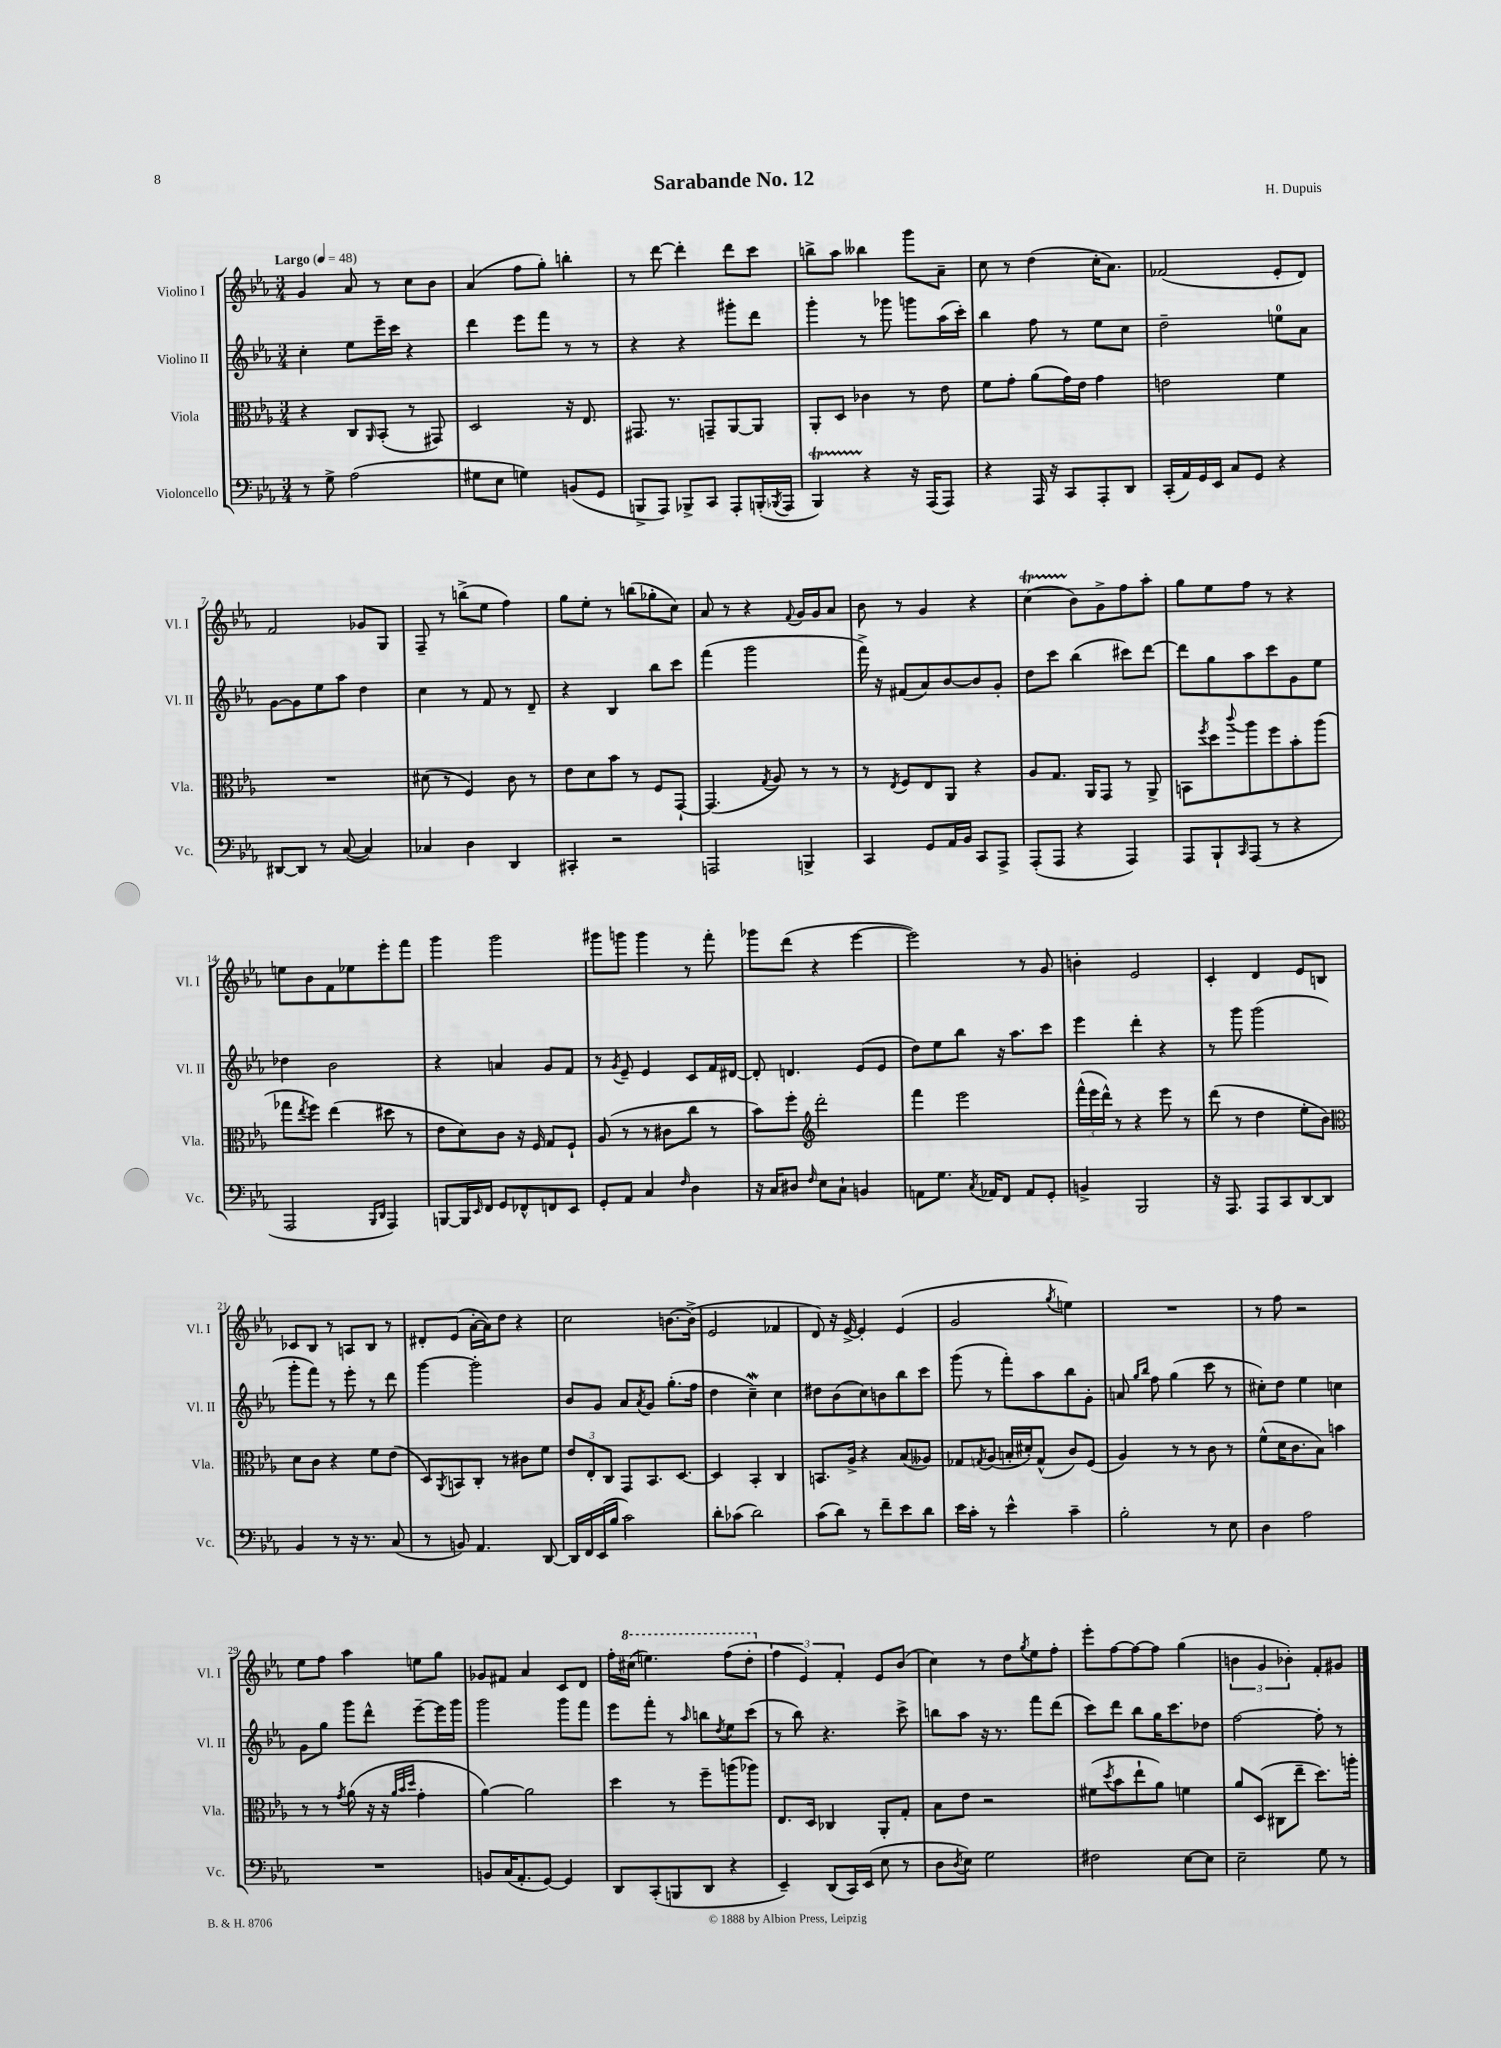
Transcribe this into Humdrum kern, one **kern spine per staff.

**kern	**kern	**kern	**kern
*part4	*part3	*part2	*part1
*staff4	*staff3	*staff2	*staff1
*I"Violoncello	*I"Viola	*I"Violino II	*I"Violino I
*I'Vc.	*I'Vla.	*I'Vl. II	*I'Vl. I
*clefF4	*clefC3	*clefG2	*clefG2
*k[b-e-a-]	*k[b-e-a-]	*k[b-e-a-]	*k[b-e-a-]
*M3/4	*M3/4	*M3/4	*M3/4
*MM48	*MM48	*MM48	*MM48
=1	=1	=1	=1
!	!	!	!LO:TX:a:B:t=Largo
8r	4r	4cc'\	4g/
8G^\	.	.	.
(2A-\	8C/L	8ee-\L	8a-/
.	16qqAA-/	.	.
.	(8BB-'/J	16eee-~\L	8r
.	.	16ccc\JJ	.
.	8r	4r	8cc\L
.	8GG#X/)	.	8b-\J
=2	=2	=2	=2
8G#X\L	2D/	4ddd\	(4a-/
8E-\J	.	.	.
4Gn\)	.	8eee-\L	8ff\L
.	.	8fff\J	8gg'\J)
(8BBn/L	16r	8r	4bbn'\
.	8.E-/	.	.
8GG/J	.	8r	.
=3	=3	=3	=3
8BBBn^/L	8.GG#X/	4r	8r
8AAA-/J)	.	.	[8ddd\
.	8.r	.	.
8BBB-X^/L	.	4r	4ddd'\]
8CC/J	8GGn~/L	.	.
8AAA-'/L	[8AA-/	8ggg#X'\L	8ddd\L
(16BBBn'/L	8AA-/J]	8ddd\J	8ccc\J
8qBBB-X/	.	.	.
16AAA-/JJ	.	.	.
=4	=4	=4	=4
4BBB-T/)	8AA-'/L	4ggg'\	8bbn^\L
.	8D/J	.	8aa-\J
4r	4c-X\	8r	4bb--X\
.	.	8ggg-X\	.
16r	8r	8gggn\L	8ggg\L
(16AAA-/KL	.	.	.
8AAA-/J)	8e-\	(16aa-\L	8a-~\J
.	.	16ccc'\JJ)	.
=5	=5	=5	=5
4r	8f\L	4bb-\	8cc\
.	8g'\J	.	8r
16AAA-/	(8a-\L	8ff\	(4dd\
16r	.	.	.
8CC/L	16g\L)	8r	.
.	16e-\JJ	.	.
8AAA-'/	4g\	8ee-\L	16cc'\KL
.	.	.	8.a-\J)
8DD/J	.	8cc\J	.
=6	=6	=6	=6
(16CC'/LL	2en\	2dd~\	(2f-X/
16AA-/)	.	.	.
16GG/	.	.	.
16EE-/JJ	.	.	.
8C/L	.	.	.
8GG/J	.	.	.
4r	4f\	8een\L	8e-'/L
.	.	8a-\J	8d/J)
!!LO:LB:g=z
=7	=7	=7	=7
[8DD#X/L	2.r	[8g\L	2f/
8DD#/J]	.	8g\]	.
8r	.	8ee-\	.
([8C/	.	8aa-\J	.
4C/])	.	4dd\	8g-X/L
.	.	.	8G/J
=8	=8	=8	=8
4C-X/	(8d#X\	4cc\	8F~/
.	8r	.	8r
4D\	4F/)	8r	(8bbn^\L
.	.	8f/	8ee-\J
4DD/	8c\	8r	4ff\)
.	8r	8d~/	.
=9	=9	=9	=9
4CC#X'/	8e-\L	4r	8gg\L
.	8d\	.	8ee-'\J
2r	8b-\J	4B-/	8r
.	8r	.	(8bbn\L
.	8F/L	8bb-\L	8gg-X'\
.	[8GG`/J	8ccc\J	8cc\J)
=10	=10	=10	=10
2AAAn/	(4.GG/]	(4fff\	8a-/
.	.	.	8r
.	.	2ggg\	4r
.	8qG/	.	.
.	8A-/)	.	.
.	.	.	8qqf/
4BBBn^/	8r	.	16g/LL
.	.	.	16g/J
.	8r	.	8a-/J
=11	=11	=11	=11
4CC/	8r	16fff^\)	8b-\
.	.	16r	.
.	8qE-/	.	.
.	8F/L	(8f#X/L	8r
8GG/L	8E-/	8a-/)	4g/
16AA-/L	8AA-/J	[8b-/	.
16BB-/JJ	.	.	.
8CC/L	4r	8b-/]	4r
8AAA-^/J	.	8g'/J	.
=12	=12	=12	=12
(8AAA-'/L	8A-/L	8dd\L	(4ccT\
8AAA-/J	8.G/J	8ccc\J	.
4r	.	(4bb-\	8b-\L)
.	16AA-/KL	.	.
.	8GG/J	.	8g^\
4AAA-/)	8r	8ccc#X\L)	8ff\
.	8AA-^/	[8ddd\J	8aa-'\J
=13	=13	=13	=13
8AAA-/L	8BBn\L	8ddd\L]	8gg\L
.	8qff/	.	.
8BBB-`/	8dd\	8gg\	8ee-\
16qqCC/	8qqccc/	.	.
(8AAA-/J	8aa-\	8aa-\	8ff\J
8r	8ff\	8ccc\	8r
4r	8b-'\	8g\	4r
.	(8aa-\J	8ee-\J	.
!!LO:LB:g=z
=14	=14	=14	=14
2AAA-/	8gg-X\L	4dd-X\	8een\L
.	8qee-/	.	.
.	8ff\J)	.	8b-\
.	(4ee-\	2b-\	8f\
.	.	.	8ee-X\
16qqBBB-/LL	.	.	.
16qqDD/JJ	.	.	.
4AAA-/)	8dd#X\	.	8eee-'\
.	8r	.	8fff\J
=15	=15	=15	=15
[8BBBn/L	8e-\L	4r	4ggg\
16BBB/L]	8d\)	.	.
16qqEE-/	.	.	.
16FF/JJ	.	.	.
8GG/L	8c\J	4an/	2ggg\
8FF-X^^/	16r	.	.
.	16F/	.	.
8FFn/	8G/L	8g/L	.
8EE-/J	8F`/J	8f/J	.
=16	=16	=16	=16
8GG'/L	(8A-/	8r	8ggg#X\L
.	.	8qg/	.
8AA-/J	8r	8e-~/	8gggn\J
4C/	8r	4e-/	4ggg\
.	8c#X\L	.	.
16qqF/	.	.	.
4D\	8cc\J	8c/L	8r
.	8r	16f/L	8fff'\
.	.	[16d#X/JJ	.
=17	=17	=17	=17
16r	8b-\L)	8d#'/]	8ggg-X\L
16C/KL	.	.	.
8D#X/J	8ff'\J	4.dn/	(8ddd\J
16qqF/	.	.	.
*	*clefG2	*	*
8E-\L	2ddd'\	.	4r
8C`\J	.	.	.
4BBn/	.	(8e-/L	[4eee-\
.	.	8e-/J	.
=18	=18	=18	=18
8AAn\L	4fff\	8dd\L)	2eee-\])
8.G\J	.	8ee-\	.
.	2eee-\	8bb-\J	.
8qC/	.	.	.
16AA-X/KL	.	.	.
8FF/J	.	16r	.
.	.	8.aa-\L	.
8AA-/L	.	.	8r
8GG'/J	.	8ccc\J	8g/
=19	=19	=19	=19
4BBn^/	(24fff^^\LL	4eee-\	4bn'\
.	24eee-\	.	.
.	24ddd^^\JJ)	.	.
.	8r	.	.
2BBB-/	4r	4ddd'\	2e-/
.	8eee-\	4r	.
.	8r	.	.
=20	=20	=20	=20
16r	(8ddd\	8r	4c'/
8.AAA-/	.	.	.
.	8r	8ggg\	.
8AAA-/L	4dd\	(2ggg\	4d/
8CC/	.	.	.
[8DD/	8ee-'\L	.	8e-/L
8DD/J]	8b-\J)	.	8Bn/J
!!LO:LB:g=z
=21	=21	=21	=21
*	*clefC3	*	*
4BB-/	8d\L	8ggg'\L	8c-X/L
.	8c\J	8fff\J)	8B-/J
8r	4r	8r	8r
16r	.	8eee-'\	8An/L
8.r	.	.	.
.	8f\L	8r	8B-/J
(8C/	(8e-\J	8ddd\	8r
=22	=22	=22	=22
8r	8D/L)	[4ggg\	8d#X'/L
.	8qAA-/	.	.
8BBn/)	8BBn/	.	(8e-/J
4.AA-/	8C'/J	2ggg'\]	[16a-'\LL
.	.	.	16a-\J])
.	8r	.	8dd\J
.	8c#X\L	.	4r
[8DD/	8f\J	.	.
=23	=23	=23	=23
16DD/LL]	12e-/L	8b-/L	2cc\
16FF/	.	.	.
.	12E-'/	.	.
(16EE-/	.	8g/J	.
.	12C/J	.	.
16B-/JJ	.	.	.
2c\)	8GG/L	8a-/L	.
.	.	8qa-/	.
.	8.BB-/	8g/J	.
.	.	(8.gg'\L	[8.bn\L
.	[8.D/J	.	.
.	.	16ff\Jk	(16b^\Jk]
=24	=24	=24	=24
8d'\L	4D/]	4dd\	2e-/
(8c-X\J	.	.	.
2d\)	4BB-'/	4ccW~\)	.
.	4C/	4cc\	4f-X/
=25	=25	=25	=25
(8c\L	8.BBn/L	8dd#X\L	8d/)
8d\J)	.	(8b-\	16r
.	16A-^/Jk	.	[16e-^/
8r	4r	8cc\)	4e-'/]
8f~\L	.	8bn\	.
8e-\	(8B-/L	8bb-\	(4e-/
8d\J	8A--X/J)	8ccc\J	.
=26	=26	=26	=26
16e-\LL	8G-X/L	(8ggg\	2g/
16c'\JJ	.	.	.
.	8qGn/	.	.
8r	(8A-/J	8r	.
4e-^^\	16Bn'/LL	8fff'\L)	.
.	16d#X'/J)	.	.
.	(8G^^/J	8aa-\	.
.	.	.	8qgg/
4c~\	8c/L)	8bb-\	4een\)
.	(8F/J	8g'\J	.
=27	=27	=27	=27
2B-'\	4A-/)	8an/	2.r
.	.	16qqgg/LL	.
.	.	16qqbb-/JJ	.
.	.	8ff\	.
.	8r	(4gg\	.
.	8r	.	.
8r	8c\	8ccc\	.
8E-\	8r	8r	.
=28	=28	=28	=28
4D\	(8f^^\L	8cc#X'\L)	8r
.	16d\K	8dd\J	8ff\
.	8.c\	.	.
2A-\	.	4ee-\	2r
.	8B-\J)	.	.
.	4bn\	4ccn\	.
!!LO:LB:g=z
=29	=29	=29	=29
2.r	8r	8g\L	8ee-\L
.	8r	8gg\J	8ff\J
.	8qg/	.	.
.	(8a-\	8ggg\L	4aa-\
.	16r	8ddd^^\J	.
.	16r	.	.
.	32qqa-/LLL	.	.
.	32qqb-/	.	.
.	32qqdd/JJJ	.	.
.	4g'\	[8eee-~\L	8een\L
.	.	16eee-\L]	8gg\J
.	.	16ggg\JJ	.
=30	=30	=30	=30
8BBn/L	[4a-\)	2ggg\	8g-X/L
(16C/K	.	.	8f#X/J
8.AA-'/	.	.	.
.	2a-\]	.	4a-/
[8GG/J)	.	.	.
4GG/]	.	8ggg\L	8c/L
.	.	8fff\J	8d/J
=31	=31	=31	=31
8DD/L	4dd\	8eee-\L	16ff'\LL
*	*	*	*8va
.	.	.	(16ccc#X\JJ
(8CC'/	.	8fff'\J	4.eeen\)
8BBBn/	8r	8r	.
.	.	16qqaa-/	.
8DD/J	8ff~\L	8bbn\L	.
.	.	8qdd/	.
4r	(8aan\	8ee-\	(8fff\L
.	8aa-X\J)	(8ccc\J	8ddd'\J
=32	=32	=32	=32
*	*	*	*X8va
4EE-~/)	8.E-/L	8r	6ff\
.	.	8bb-\)	.
.	.	.	6e-/)
.	16D/Jk	.	.
(8DD/L	4C-X/	4.r	.
.	.	.	6f'/
16CC/L)	.	.	.
(16EE-/JJ	.	.	.
8E-\	8AA-'/L	.	8e-/L
8r	8G'/J	8ccc^\	(8b-/J
=33	=33	=33	=33
8D\L	8B-\L	8bbn\L	4cc\)
8qD/	.	.	.
8E-\J)	8e-\J	8aa-\J	.
2G\	2r	16r	8r
.	.	8.r	.
.	.	.	8dd\L
.	.	.	8qgg/
.	.	8fff\L	8ee-\
.	.	(8ddd\J	8ff'\J
=34	=34	=34	=34
2F#X\	(8f#X\L	8ccc\L)	8eee-'\L
.	8qdd/	.	.
.	8b-\	8ddd\J	[8ff\
.	8ee-`\	8bb-\L	8ff\_
.	8a-\J)	16gg\K	8ff\J]
.	.	8.ccc\	.
[8E-\L	4fn\	.	(4gg\
8E-\J]	.	8dd-X\J	.
=35	=35	=35	=35
2E-~\	8a-/L	[2ff\	6bn\
.	(8D/J	.	.
.	.	.	6g/
.	8C#X\L	.	.
.	.	.	6b-X'\)
.	8ee-~\J	.	.
8G\	8.dd\L)	8ff'\]	8f'/L
8r	.	8r	8g#X/J
.	16aan'\Jk	.	.
==	==	==	==
*-	*-	*-	*-
